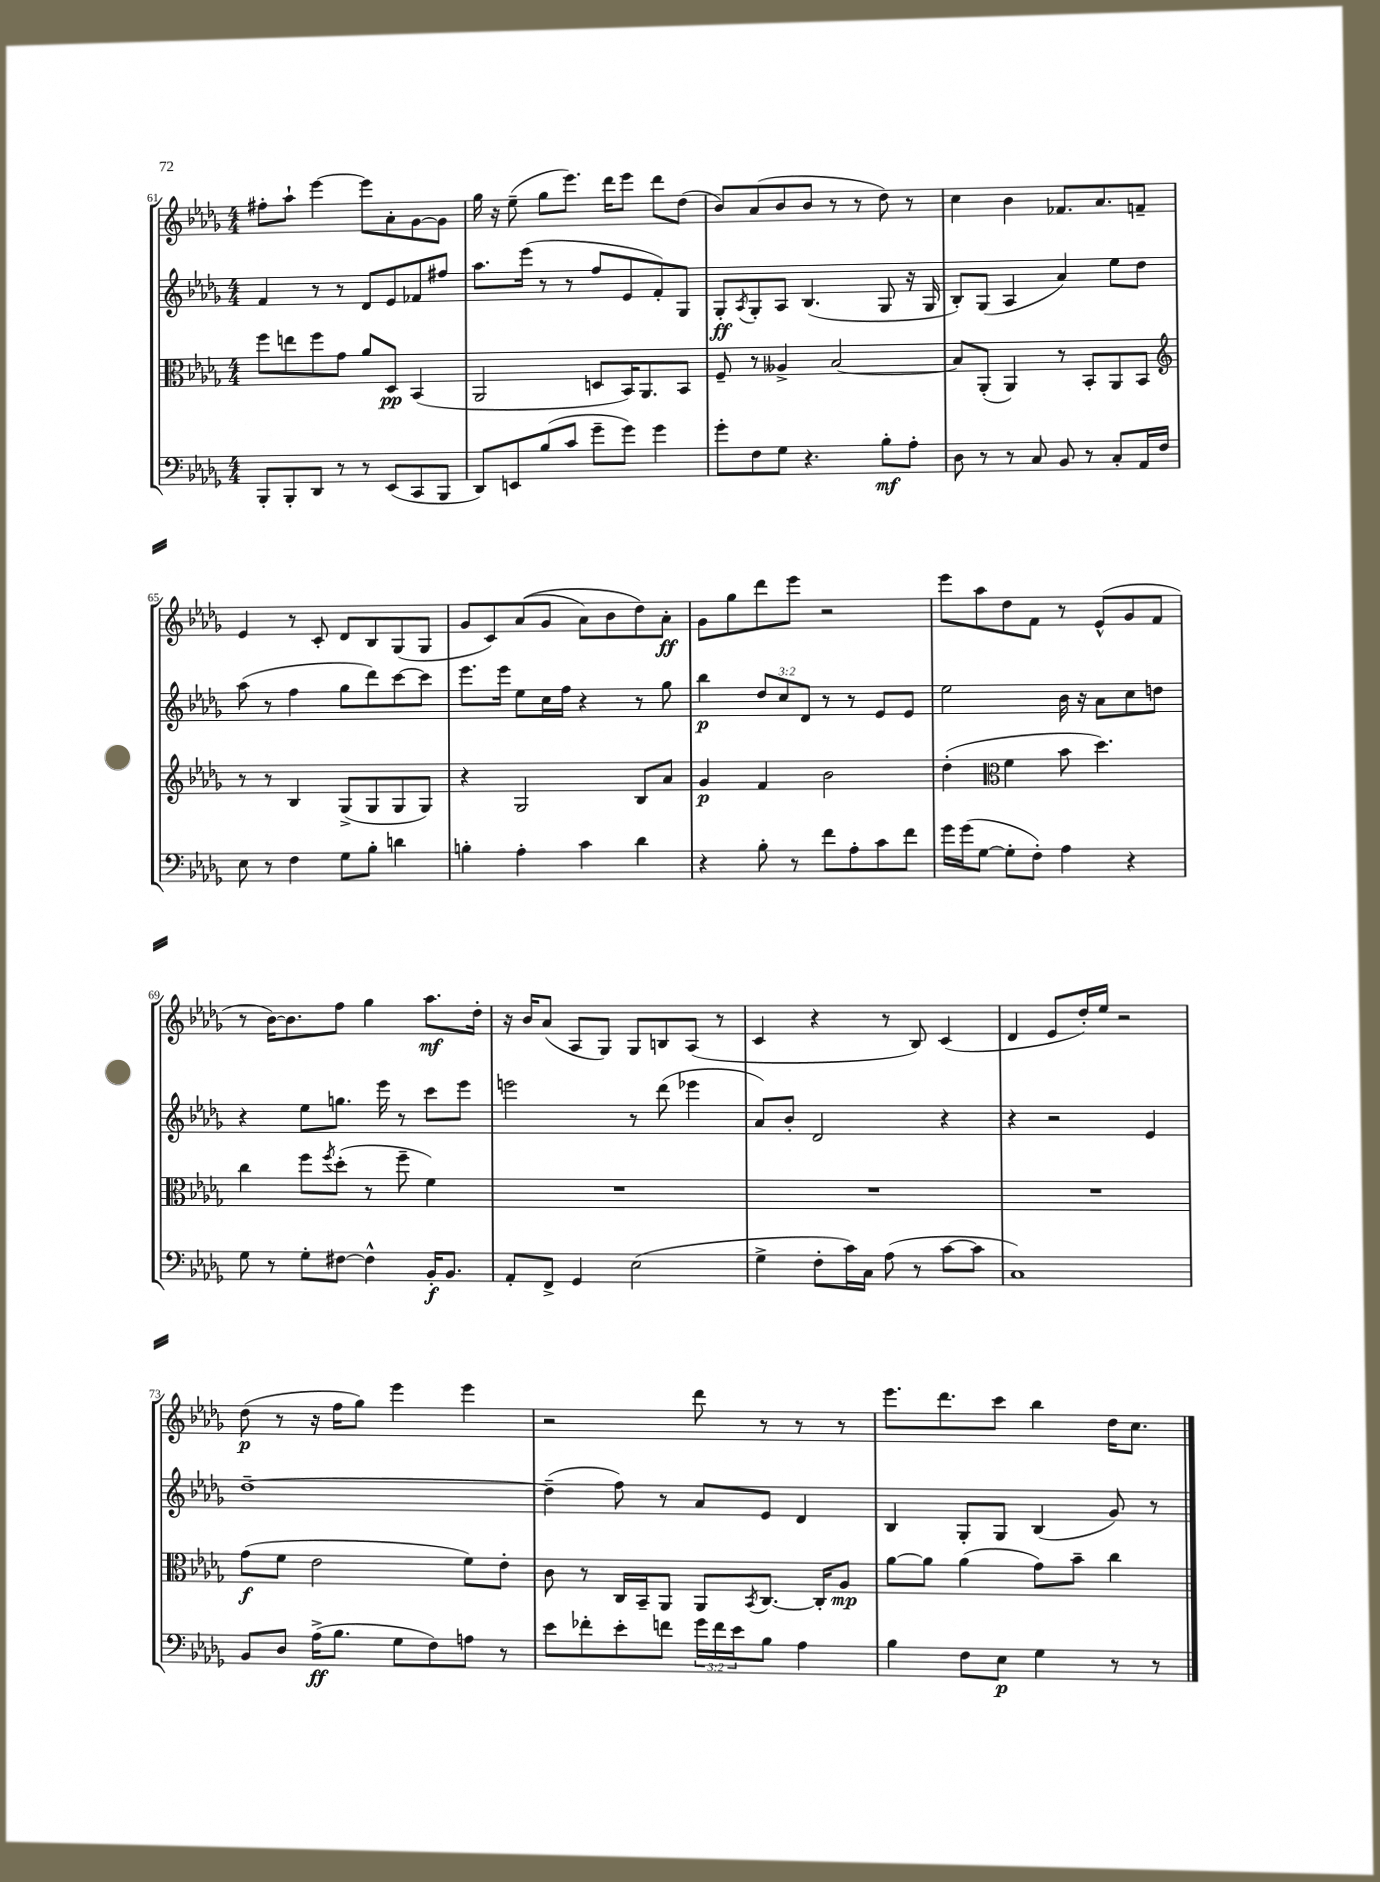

**kern	**kern	**kern	**kern
*staff4	*staff3	*staff2	*staff1
*clefF4	*clefC3	*clefG2	*clefG2
*k[b-e-a-d-g-]	*k[b-e-a-d-g-]	*k[b-e-a-d-g-]	*k[b-e-a-d-g-]
*M4/4	*M4/4	*M4/4	*M4/4
8BBB-'	8ff	4f	8ff#'
8BBB-'	8ee	.	8aa-`
8DD-	8ff	8r	[4eee-
8r	8g-	8r	.
8r	8a-	8d-	8eee-]
(8EE-	8D-	8e-	8a-'
8CC	(4BB-	8f-	[8g-
8BBB-	.	8ff#	8g-]
=	=	=	=
8DD-)	2AA-	8.aa-	16gg-
.	.	.	16r
8EE	.	.	(8ee-~
.	.	(16eee-	.
(8B-	.	8r	8gg-
8c	.	8r	8.eee-)
8g-~	8D	8ff	.
.	.	.	16ddd-
8g-)	16BB-)	8e-	8eee-
.	8.AA-	.	.
4g-	.	8f')	8ddd-
.	8BB-	8G-	(8dd-
=	=	=	=
8g-'	8F~	8G-'	8b-)
.	.	8qA-	.
8F	8r	8G-'	(8a-
8G-	4A--^	8A-	8b-
4.r	.	(4.B-	8b-
.	[2B-	.	8r
.	.	.	8r
8B-'	.	8G-	8dd-)
8A-'	.	16r	8r
.	.	16G-	.
=	=	=	=
8D-	8B-]	8B-')	4cc
8r	(8AA-'	(8G-	.
8r	4AA-)	4A-	4b-
8C	.	.	.
8BB-	8r	4a-)	8.f-
8r	8BB-'	.	.
.	.	.	8.a-
8C'	8AA-	8ee-	.
16AA-	8BB-	8dd-	8f~
16F	.	.	.
=	=	=	=
*	*clefG2	*	*
8E-	8r	(8aa-	4e-
8r	8r	8r	.
4F	4B-	4ff	8r
.	.	.	8c'
8G-	(8G-^	8gg-	8d-
8B-'	8G-	8ddd-)	8B-
4d	8G-	[8ccc	(8G-
.	8G-)	8ccc]	8G-
=	=	=	=
4B'	4r	8.eee-	8g-
.	.	.	8c)
.	.	16eee-	.
4A-'	2G-	8ee-	&((8a-
.	.	16cc	8g-
.	.	16ff	.
4c	.	4r	8a-)
.	.	.	8b-
4d-	8B-	8r	8dd-&)
.	8a-	8gg-	8a-'
=	=	=	=
4r	4g-	4bb-	8g-
.	.	.	8gg-
8B-'	4f	12dd-	8ddd-
.	.	12cc	.
8r	.	.	8eee-
.	.	12d-	.
8f	2b-	8r	2r
8A-'	.	8r	.
8c	.	8e-	.
8f	.	8e-	.
=	=	=	=
16g-	(4dd-'	2ee-	8eee-
(16g-	.	.	.
[8G-	.	.	8aa-
*	*clefC3	*	*
8G-']	4f	.	8dd-
8F')	.	.	8f
4A-	8b-	16b-	8r
.	.	16r	.
.	4.dd-)	8a-	(8e-^^
4r	.	8cc	8g-
.	.	8dd	8f
=	=	=	=
8G-	4cc	4r	8r
8r	.	.	[16b-)
.	.	.	8.b-]
8G-'	8ff	8ee-	.
.	8qff	.	.
[8F#	(8dd-'	8.gg	8ff
4F#^^]	8r	.	4gg-
.	.	16eee-	.
.	8ff~	8r	.
16BB-'	4f)	8ccc	8.aa-
8.BB-	.	.	.
.	.	8eee-	.
.	.	.	16dd-'
=	=	=	=
8AA-'	1r	2eee	16r
.	.	.	16b-
8FF^	.	.	(8a-
4GG-	.	.	8A-
.	.	.	8G-)
(2E-	.	8r	8G-
.	.	(8ddd-	8B
.	.	4eee-	(8A-
.	.	.	8r
=	=	=	=
4G-^	1r	8a-)	4c
.	.	8b-'	.
8F'	.	2d-	4r
16c)	.	.	.
16C	.	.	.
(8A-	.	.	8r
8r	.	.	8B-)
[8c	.	4r	(4c
8c]	.	.	.
=	=	=	=
1C)	1r	4r	4d-
.	.	2r	8e-
.	.	.	16dd-')
.	.	.	16ee-
.	.	.	2r
.	.	4e-	.
=	=	=	=
8BB-	(8g-	[1dd-~	(8dd-
8D-	8f	.	8r
(16A-^	2e-	.	16r
8.B-	.	.	16ff
.	.	.	8gg-)
8G-	.	.	4eee-
8F)	.	.	.
8A	8f)	.	4eee-
8r	8e-'	.	.
=	=	=	=
8e-	8c	(4dd-~]	2r
8f-'	8r	.	.
8e-'	16C	8ff)	.
.	16BB-~	.	.
8f	8AA-	8r	.
24g-	8AA-	8a-	8ddd-
24f	.	.	.
24e-	.	.	.
.	8qBB-	.	.
8B-	[8.C	8e-	8r
4A-	.	4d-	8r
.	16C']	.	.
.	8A-	.	8r
=	=	=	=
4B-	[8a-	4B-	8.eee-
.	8a-]	.	.
.	.	.	8.ddd-
8F	(4a-	8G-'	.
8E-	.	8G-	8ccc
4G-	8g-)	(4B-	4bb-
.	8b-~	.	.
8r	4cc	8g-)	16dd-
.	.	.	8.cc
8r	.	8r	.
==	==	==	==
*-	*-	*-	*-
